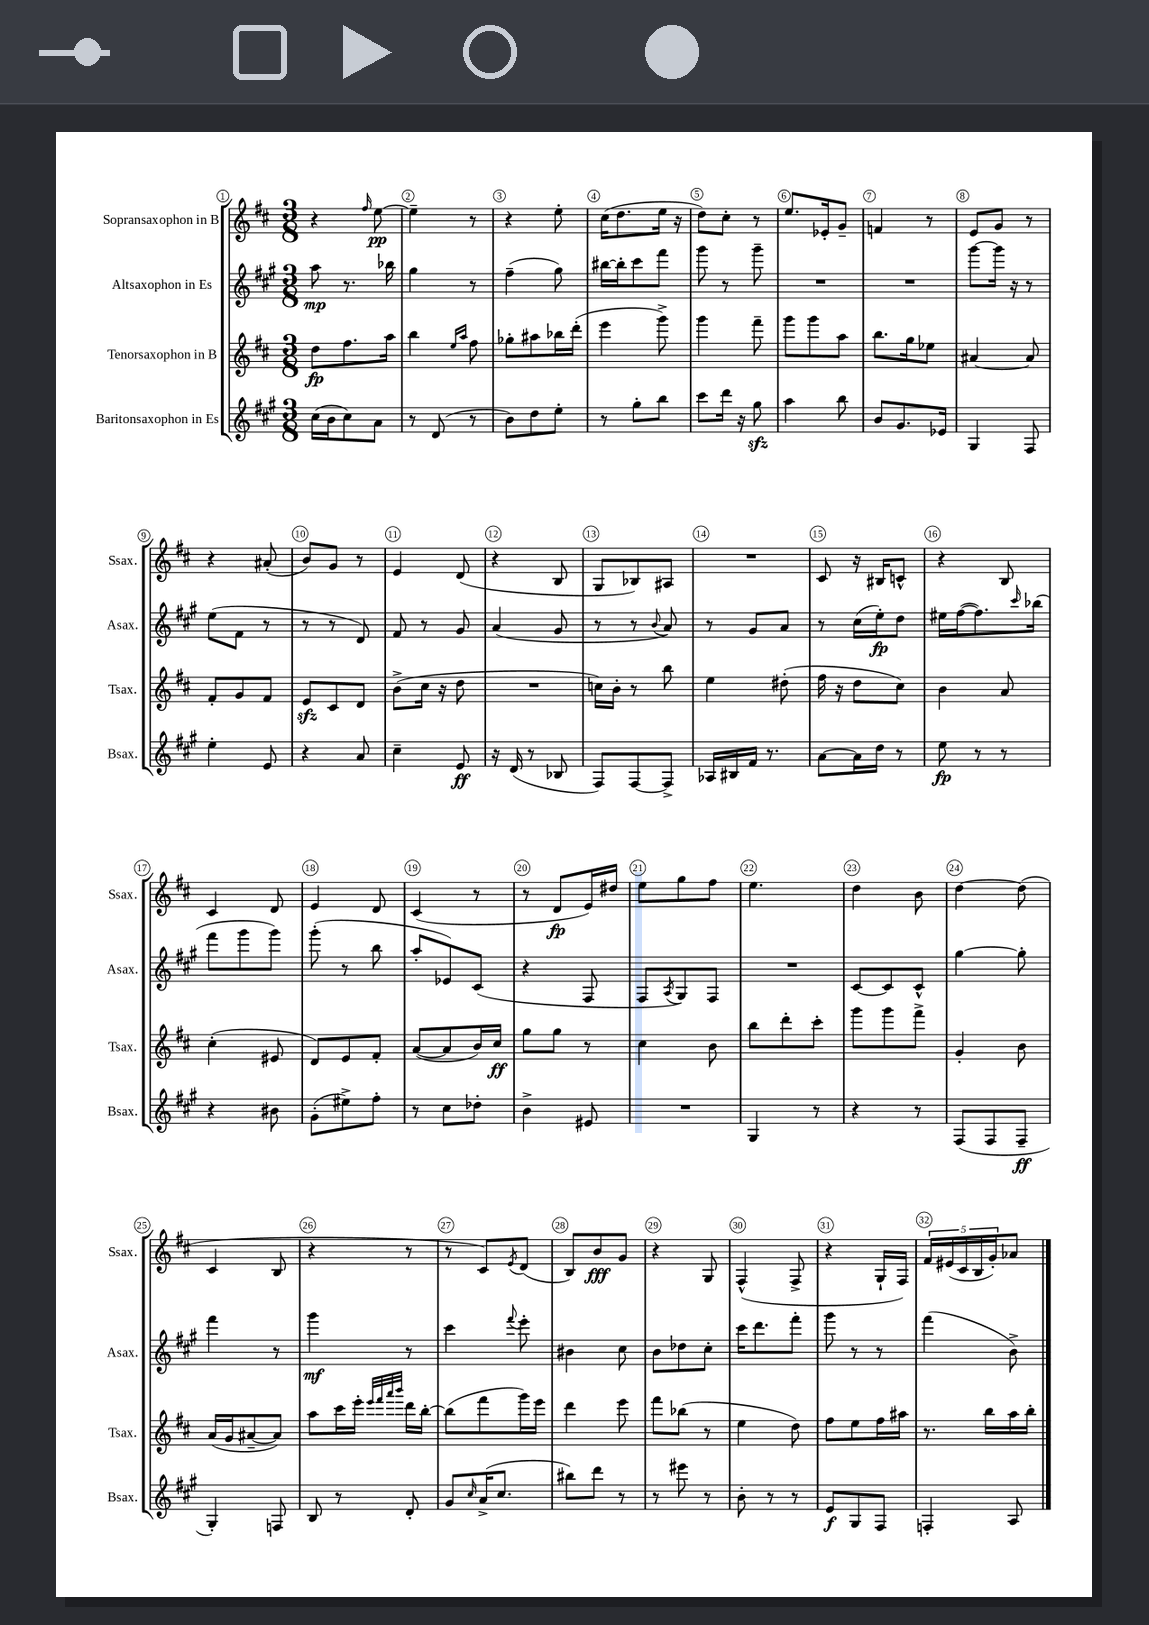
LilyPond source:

<<
\new StaffGroup <<
\new Staff = "s0" \with { instrumentName = "Sopransaxophon in B" shortInstrumentName = "Ssax." } {
    \clef treble \key d \major \numericTimeSignature \time 3/8
    r4 \grace { fis''16 } e''8~\pp |
    e''4-- r8 |
    r4 e''8-. |
    cis''16( d''8. e''16 r16 |
    d''8) cis''8-. r8 |
    e''8. ees'16-. g'8-- |
    f'4 r8 |
    e'8 g'8 r8 |
    r4 ais'8-.( |
    b'8) g'8 r8 |
    e'4 d'8( |
    r4 b8 |
    g8 bes8) ais8 |
    R4. |
    cis'8 r16 bis16 c'8-^ |
    r4 b8 |
    cis'4 d'8 |
    e'4 d'8 |
    cis'4( r8 |
    r8 d'8\fp e'16) dis''16 |
    e''8 g''8 fis''8 |
    e''4. |
    d''4 b'8 |
    d''4~ d''8( |
    cis'4 b8 |
    r4 r8 |
    r8 cis'8) \acciaccatura { e'8 } d'8( |
    b8) b'8\fff g'8 |
    r4 g8 |
    fis4-^( fis8-> |
    r4 g16-! fis16) |
    \tuplet 5/4 { fis'16 eis'16( cis'16 b16 g'16-.) } aes'8 \bar "|." |
}
\new Staff = "s1" \with { instrumentName = "Altsaxophon in Es" shortInstrumentName = "Asax." } {
    \clef treble \key a \major \numericTimeSignature \time 3/8
    a''8\mp r8. bes''16 |
    gis''4 r8 |
    fis''4--( gis''8) |
    bis''16~ bis''16-. cis'''8 fis'''8 |
    gis'''8 r8 gis'''8-- |
    R4. |
    R4. |
    gis'''8~ gis'''16 r16 r8 |
    e''8( fis'8 r8 |
    r8 r8 d'8) |
    fis'8 r8 gis'8 |
    a'4( gis'8 |
    r8 r8 \appoggiatura { b'8 } a'8) |
    r8 gis'8 a'8 |
    r8 cis''16( e''16-.\fp) d''8 |
    eis''16 fis''16~( fis''8.) \grace { cis'''16 } bes''16( |
    fis'''8 gis'''8 gis'''8) |
    gis'''8-.( r8 b''8 |
    a''8-. ees'8) cis'8( |
    r4 fis8 |
    fis8 \acciaccatura { a8 } gis8) fis8 |
    R4. |
    cis'8~ cis'8 cis'8-^ |
    gis''4~ gis''8-. |
    fis'''4 r8 |
    gis'''4\mf r8 |
    cis'''4 \appoggiatura { fis'''8 } e'''8-. |
    bis'4 cis''8 |
    b'8 des''8 cis''8-. |
    cis'''16 d'''8. fis'''8-. |
    gis'''8 r8 r8 |
    fis'''4( b'8->) \bar "|." |
}
\new Staff = "s2" \with { instrumentName = "Tenorsaxophon in B" shortInstrumentName = "Tsax." } {
    \clef treble \key d \major \numericTimeSignature \time 3/8
    d''8\fp fis''8. a''16 |
    b''4 \grace { e''16 a''16 } fis''8 |
    ges''8-. ais''8 bes''16 d'''16-.( |
    e'''4 g'''8->) |
    g'''4 fis'''8-- |
    g'''8 g'''8 a''8 |
    b''8. g''16 ees''8 |
    ais'4~ ais'8 |
    fis'8-. g'8 fis'8 |
    e'8\sfz cis'8 d'8 |
    b'8->( cis''16 r16 d''8 |
    R4. |
    c''16) b'16-. r8 b''8 |
    e''4 dis''8-.( |
    fis''16 r16 d''8 cis''8) |
    b'4 a'8 |
    cis''4-.( eis'8 |
    d'8) e'8 fis'8-. |
    a'8~( a'8 b'16) cis''16\ff |
    g''8 g''8 r8 |
    cis''4 b'8 |
    b''8 d'''8-. cis'''8-. |
    g'''8 g'''8 fis'''8-> |
    g'4-. b'8 |
    a'16( g'16 ais'8~-- ais'8) |
    a''8 cis'''16 e'''16-. \grace { e'''32 fis'''32 a'''32 b'''32 } d'''16 b''16~-. |
    b''8( fis'''8 g'''16) e'''16 |
    d'''4 e'''8 |
    fis'''8 bes''8( r8 |
    e''4 d''8) |
    fis''8 e''8 fis''16 ais''16 |
    r8. b''16 a''16 b''16-. \bar "|." |
}
\new Staff = "s3" \with { instrumentName = "Baritonsaxophon in Es" shortInstrumentName = "Bsax." } {
    \clef treble \key a \major \numericTimeSignature \time 3/8
    cis''16( b'16 cis''8) a'8 |
    r8 d'8( r8 |
    b'8) d''8 e''8-. |
    r8 gis''8-. b''8 |
    cis'''8 d'''16 r16 gis''8\sfz |
    a''4 b''8 |
    b'8 gis'8. ees'16 |
    gis4 fis8 |
    e''4-. e'8 |
    r4 a'8 |
    cis''4-- e'8\ff |
    r16 d'16( r8 bes8 |
    fis8) fis8~ fis8-> |
    aes16 bis16 fis'16 r8. |
    a'8~ a'16 d''16 r8 |
    e''8\fp r8 r8 |
    r4 bis'8 |
    gis'8-.( eis''8->) fis''8-. |
    r8 cis''8 des''8-. |
    b'4-> eis'8 |
    R4. |
    gis4 r8 |
    r4 r8 |
    fis8( fis8 fis8--\ff |
    gis4-.) f8 |
    b8 r8 d'8-. |
    gis'8 \grace { cis''16 } a'16->( cis''8. |
    bis''8) d'''8 r8 |
    r8 eis'''8 r8 |
    b'8-. r8 r8 |
    e'8\f gis8 fis8 |
    f4-. a8 \bar "|." |
}
>>
>>
\layout { \context { \Score \override BarNumber.break-visibility = ##(#f #t #t) barNumberVisibility = #all-bar-numbers-visible \override BarNumber.stencil = #(make-stencil-circler 0.1 0.3 ly:text-interface::print) } }
